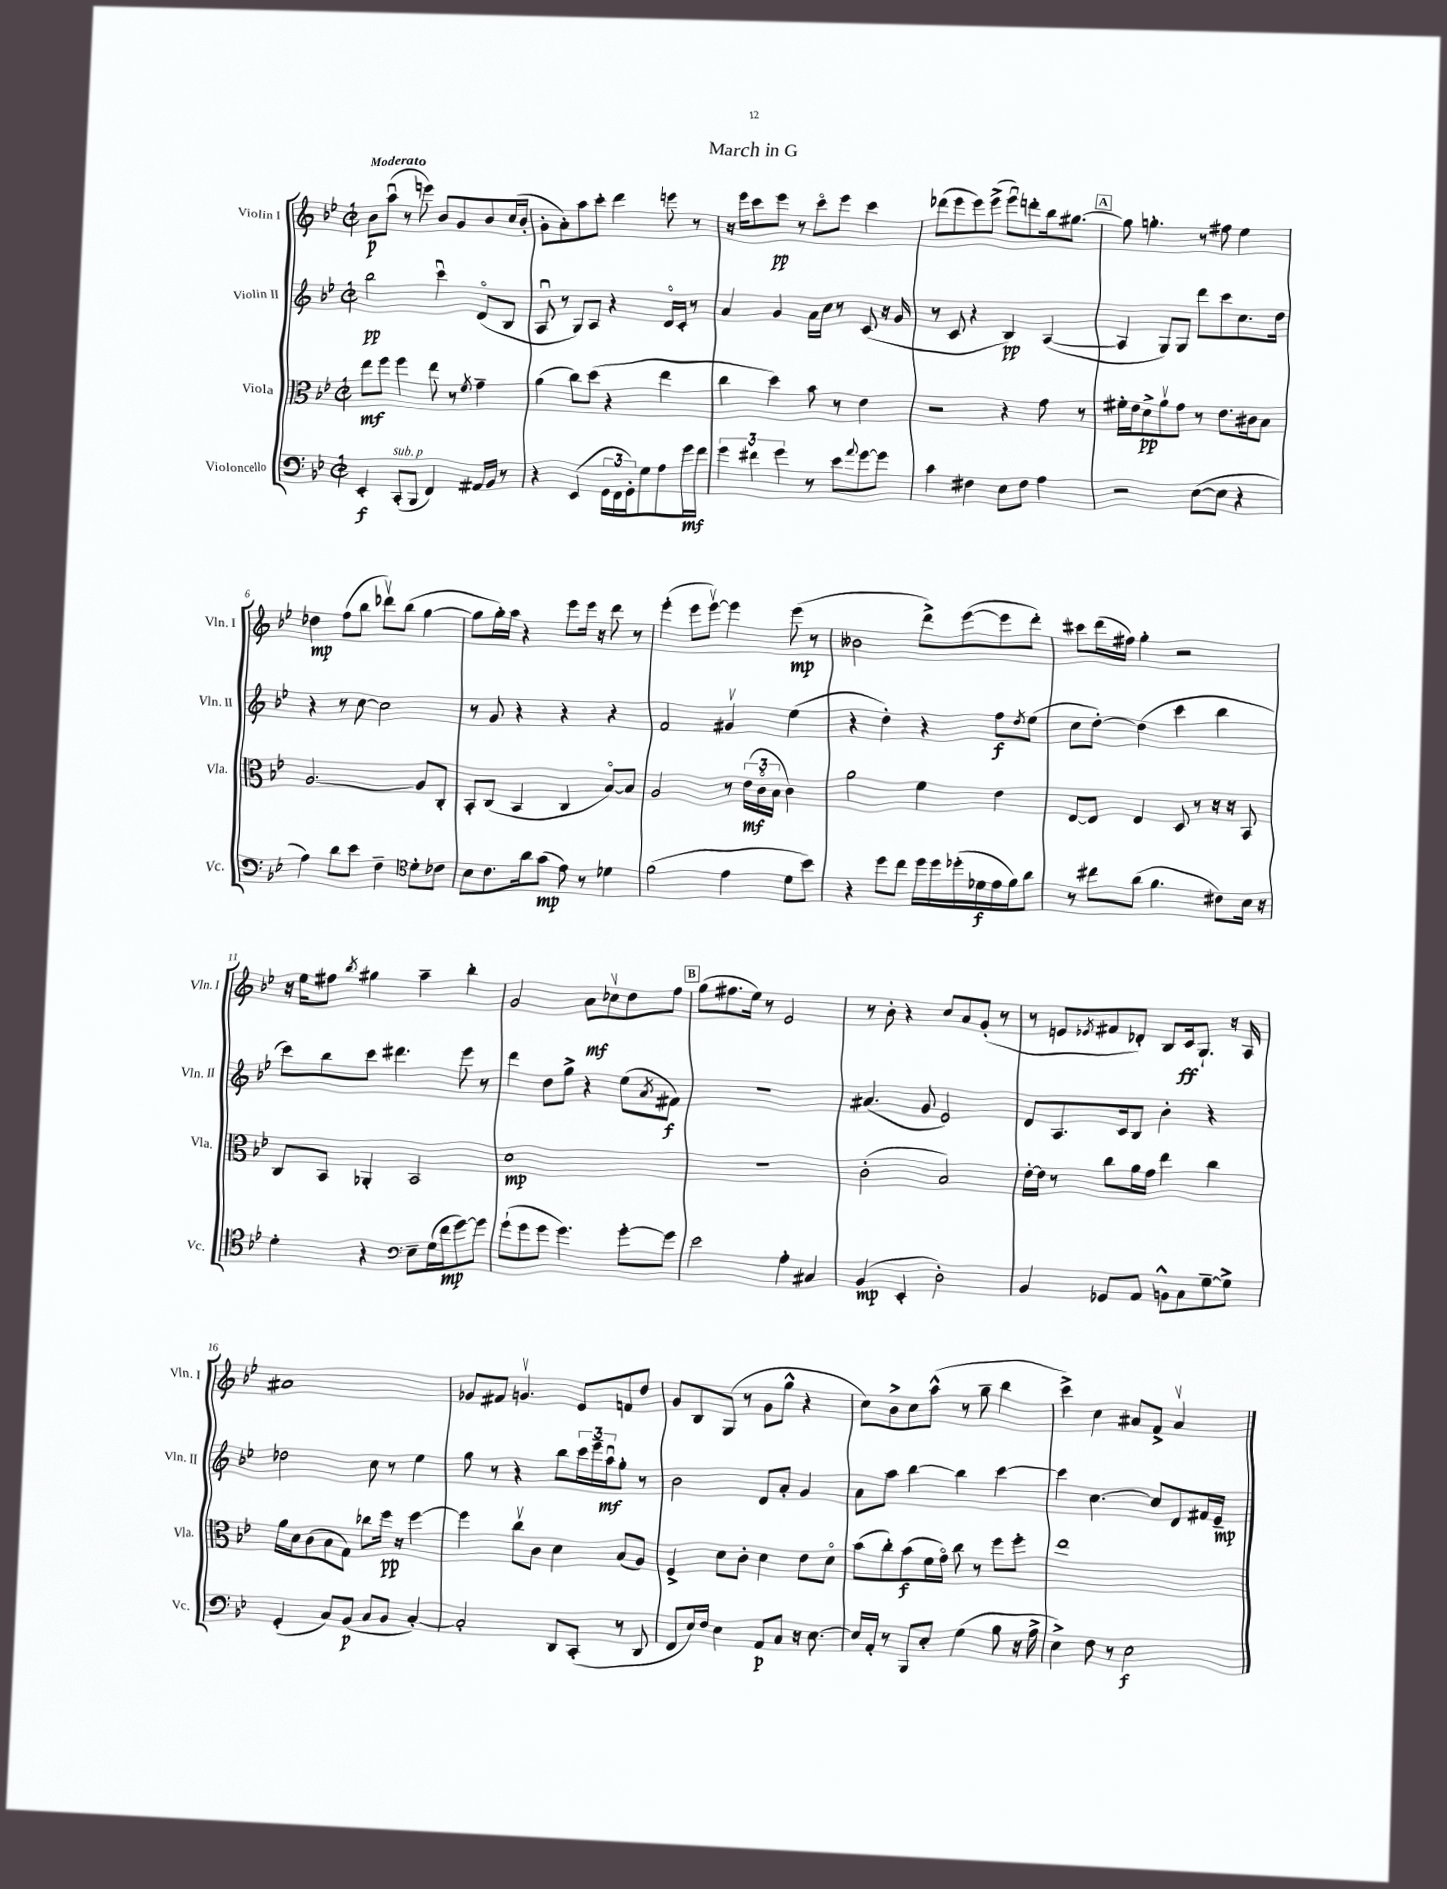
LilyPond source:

\header { title = "March in G" }
<<
\new StaffGroup <<
\new Staff = "s0" \with { instrumentName = "Violin I" shortInstrumentName = "Vln. I" } {
    \clef treble \key bes \major \defaultTimeSignature \time 2/2 \tempo "Moderato"
    bes'8\p a''8\downbow( r8 e'''8) bes'8 g'8 bes'8 c''16( bes'16-. |
    g'8-. a'8-.) a''8 c'''8-. d'''4 e'''8 r8 |
    r16 ees'''16 c'''8 ees'''8\pp r8 c'''8\flageolet ees'''8 c'''4 |
    des'''8( ees'''8 ees'''8) ees'''8->( ees'''8\downbow) d'''8-. bes''16 gis''8.~ |
    \mark \markup { \box "A" } gis''8 g''4.-. r8 fis''8 ees''4 |
    des''4\mp f''8( bes''8 des'''8\upbow) bes''8( g''4~ |
    g''8 g''16-.) a''16 r4 ees'''8 ees'''16 r16 d'''8 r8 |
    ees'''4-.( ees'''8 ees'''8~\upbow) ees'''4 ees'''8\mp( r8 |
    beses'2 d'''8->) ees'''8~( ees'''8 d'''8-.) |
    cis'''8 d'''16( fis''16) g''4-. r2 |
    r16 ees''16 fis''8 \acciaccatura { bes''8 } gis''4 a''4-- bes''4-. |
    g'2 a'8\mf ces''8\upbow d''8 f''8 |
    \mark \markup { \box "B" } g''8( fis''8. ees''16) r8 ees'2 |
    r8 bes'8-. r4 c''8 a'8 g'8-.( r8 |
    r8 e'8 \acciaccatura { ees'8 } fis'8 des'8-.) bes8 c'16\ff g8.-! r16 a16 |
    ais'1 |
    ges'8 fis'8 g'4.\upbow ees'8 f'8 d''8 |
    g'8 bes8 g8( r8 g'8 g''8-^ r4 |
    c''8) bes'8-> c''8 a''8-^( r8 g''8-- bes''4 |
    c'''4->) c''4 ais'8 f'8-> ais'4\upbow \bar "|." |
}
\new Staff = "s1" \with { instrumentName = "Violin II" shortInstrumentName = "Vln. II" } {
    \clef treble \key bes \major \defaultTimeSignature \time 2/2
    bes''2\pp c'''4\downbow d'8\flageolet( bes8 |
    a8\downbow r8 g8) a8 r4 d'16\flageolet c'16-. r8 |
    a'4 g'4 a'16 c''16 r8 c'8( r16 g'16 |
    r8 c'8 r4 bes4\pp) a4~( |
    \mark \markup { \box "A" } a4 g8) g8 d'''8 c'''8 c''8. d''16 |
    r4 r8 c''8~ c''2 |
    r8 g'8 r4 r4 r4 |
    f'2 gis'4\upbow ees''4( |
    r4 d''4-.) r4 f''8\f \acciaccatura { d''8 } ees''8( |
    c''8 d''8~-.) d''4( c'''4 bes''4 |
    c'''8) bes''8 c'''8 dis'''4. ees'''8 r8 |
    d'''4 d''8 g''8-> r4 ees''8( \acciaccatura { a'8 } fis'8\f) |
    \mark \markup { \box "B" } R1 |
    ais'4.( g'8 ees'2) |
    d'8 a8. c'16 bes8 bes'4-. r4 |
    des''2 c''8 r8 ees''4 |
    g''8 r8 r4 bes''8 \tuplet 3/2 { c'''16 ees'''16-- a''16\downbow\mf } g''8-. r8 |
    bes'2 d'8 a'8-. g'4 |
    a'8 a''8 bes''4~ bes''4 c'''4~ |
    c'''4 c''4.~ c''8 d'8 fis'16 ees'16--\mp \bar "|." |
}
\new Staff = "s2" \with { instrumentName = "Viola" shortInstrumentName = "Vla." } {
    \clef alto \key bes \major \defaultTimeSignature \time 2/2
    ees''8\mf f''8 f''4 ees''8 r8 \acciaccatura { f'8 } g'4-- |
    a'4( c''8) d''8( r4 ees''4 |
    c''4 d''4) bes'8 r8 ees'4 |
    r2 r4 g'8 r8 |
    \mark \markup { \box "A" } fis'16-. ees'16 d'8->\pp a'8\upbow g'8 r8 ees'8. cis'16 bes8 |
    a2.~ a8 c8-. |
    bes,8-. c8( bes,4 c4 bes8~\flageolet) bes8 |
    a2 r8 \tuplet 3/2 { ees'16\mf( c'16\flageolet bes16 } c'4) |
    a'2 f'4 ees'4 |
    ees8~ ees8 ees4 d8 r8 r16 r16 bes,8 |
    c8 bes,8 aes,4-. bes,2 |
    d'1\mp |
    \mark \markup { \box "B" } R1 |
    c'2-.( bes2) |
    ees'16~-. ees'16 r8 c''8 a'16 g'16 ees''4 c''4 |
    a'16 d'16 c'8( bes8 g8) ces''8 f''16\pp r16 f''4~ |
    f''4 c''8\upbow c'8 d'4 bes8( a8) |
    f4-> d'8 c'8-. d'4 ees'8 d'8\flageolet |
    bes'8( c''8-.) bes'8\f( f'16 g'16\flageolet) c''8 r8 f''8 f''8-. |
    ees''1 \bar "|." |
}
\new Staff = "s3" \with { instrumentName = "Violoncello" shortInstrumentName = "Vc." } {
    \clef bass \key bes \major \defaultTimeSignature \time 2/2
    ees,4-.\f c,8-.^\markup { \italic "sub. p" }( bes,,8 f,4) ais,16 bes,16 r8 |
    r4 ees,4( \tuplet 3/2 { g,16 f,16 g,16-.) } g8 a8 g'16\mf f'16 |
    \tuplet 3/2 { g'4 fis'4 g'4 } r8 ees'8 \appoggiatura { a'8 } g'8~ g'8 |
    c'4 fis4 ees8 fis8 a4 |
    \mark \markup { \box "A" } r2 ees8~( ees8 r4 |
    a4) d'8 ees'8 f4-- \clef tenor d'8-. ces'8 |
    bes8 c'8. a'16 g'8\mp( ees'8) r8 des'4 |
    f'2( ees'4 d'8 bes'8) |
    r4 d''8 c''8 d''16 d''16 des''16-.( des'16\f ees'16 f'16) a'8 |
    r8 cis''8 a'8( f'4. cis'8) bes16 r16 |
    d'4-. r4 \clef bass ees8-- g16( f'16\mp g'8~) g'8 |
    g'8-!( g'8 g'8 g'4.) g'8~-. g'8 |
    \mark \markup { \box "B" } ees'2 a4-. cis4 |
    bes,4\mp( ees,4-. d2-.) |
    bes,4 ges,8 a,8 b,8-^ c8 g8~-- g8-> |
    g,4-.( c8) bes,8\p( c8 bes,8 c4~-.) |
    c2-. d,8 c,8-.( r8 d,8 |
    f,8 ees16) f16 ees4 a,8\p c8 r16 ees8.~ |
    ees16 a,16-. r8 bes,,8 ees8-. g4( bes8 r16 a16-> |
    ees4->) f8 r8 ees2\f \bar "|." |
}
>>
>>
